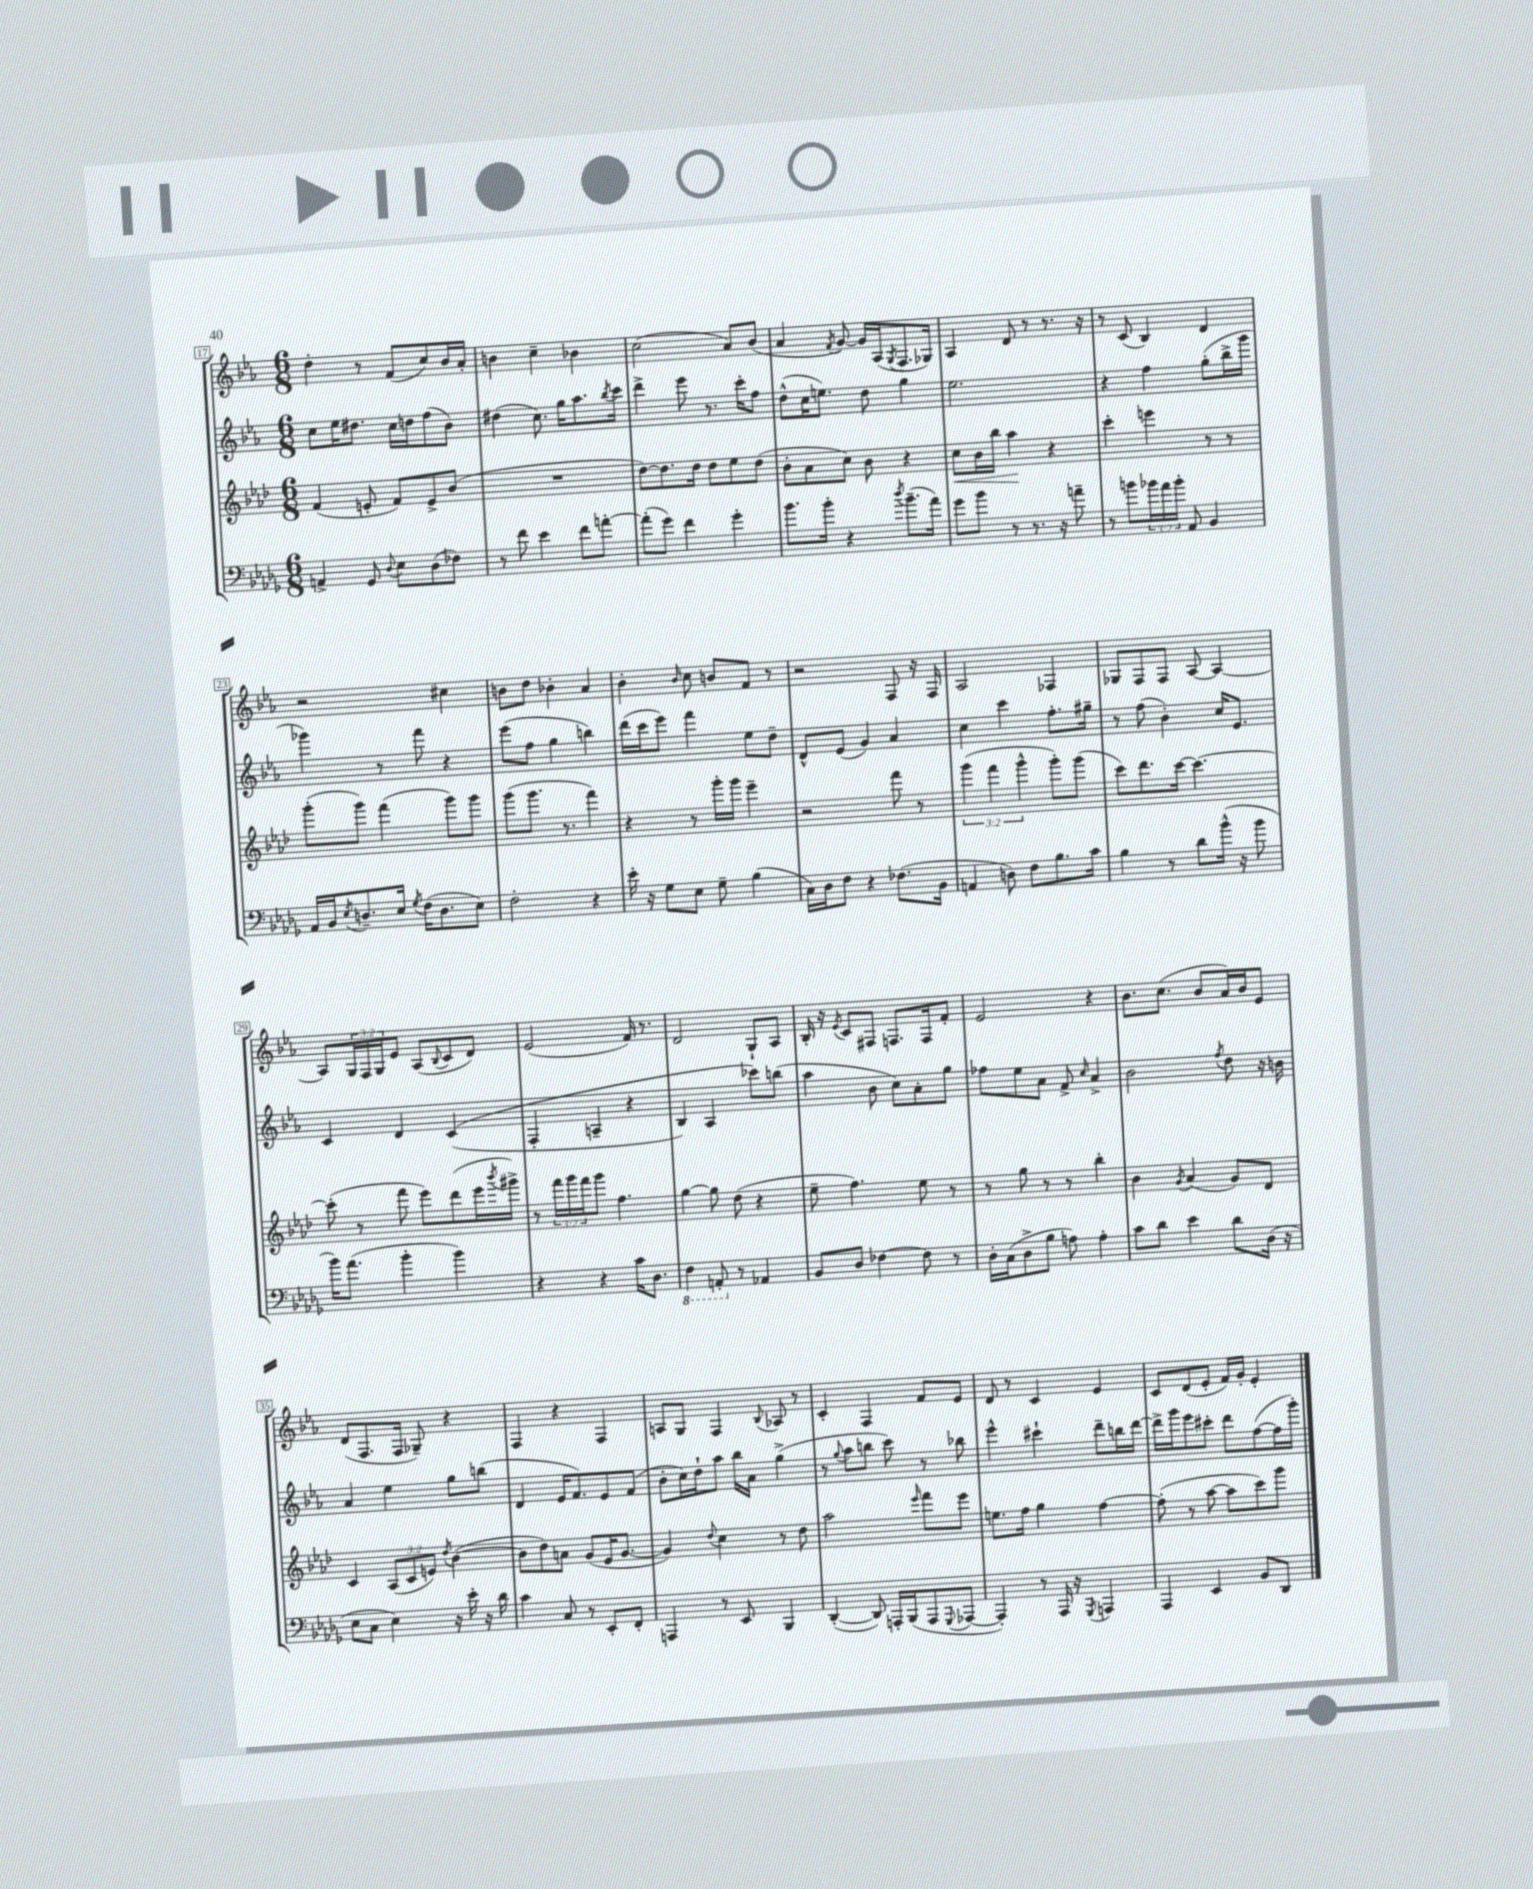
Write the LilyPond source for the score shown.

<<
\new StaffGroup <<
\new Staff = "s0" {
    \clef treble \key ees \major \numericTimeSignature \time 6/8 \override Staff.TupletNumber.text = #tuplet-number::calc-fraction-text
    d''4-. r8 f'8( c''8) bes'16 aes'16-. |
    b'4 c''4-- bes'4 |
    c''2( aes'8) bes'8( |
    aes'4 \acciaccatura { f'8 } g'8~) g'16 aes16( \acciaccatura { g8 } f8. ges16) |
    aes4 d'8 r8 r8. r16 |
    r8 c'8( bes4) d'4 |
    r2 cis''4 |
    b'8 d''8 bes'4-. aes'4 |
    bes'4-. \grace { bes'16 } c''8 b'8 f'8 r8 |
    r2 f8 r16 f16 |
    aes2 fes4 |
    ges8 f8 f8 aes8~ aes4~ |
    aes8 \tuplet 3/2 { g16 f16 g16 } ees'8 aes8( \appoggiatura { bes8 } c'8 d'8) |
    ees'2( f'16) r8. |
    d'2 g8-! aes8 |
    bes16-. r16 \acciaccatura { ees'8 } c'8 fis8 f8. f16 f'8-. |
    ees'2 r4 |
    bes'8. c''8.( bes'8 aes'16) bes'16 ees'8 |
    d'8( f8. f16 ges8--) r4 |
    f4 r4 f4 |
    a8 g8 f4 \appoggiatura { bes8 } aes8 r8 |
    c'4-. f4 f'8 ees'8 |
    d'8 r8 c'4 ees'4 |
    c'8 d'8( ees'8-. f'16) g'16-. ees'4-. \bar "|." |
}
\new Staff = "s1" {
    \clef treble \key ees \major \numericTimeSignature \time 6/8
    c''8 ees''16 dis''8. c''16 d''16 f''8( bes'8) |
    dis''4( c''8.) g''16 aes''8. \acciaccatura { bes''8 } c'''16 |
    d'''4-> ees'''8 r8. c'''16-. f''8 |
    d''8-^( c''16 e''8.) d''8 g''4 |
    ees''2. |
    r4 f''4 g''8-.( bes''16-> g'''16 |
    ges'''4) r8 f'''8 r4 |
    ees'''8( f''8 g''4 b''4) |
    d'''16( c'''16 ees'''8) f'''4 ees''8 d''8-- |
    d'8-^ ees'8( g'4) aes'4 |
    c''4 c'''4 f''8.-. gis''16-- |
    r8 f''8( bes'4-.) c''16 ees'8. |
    c'4 d'4 c'4(\( |
    f4-. a4-- r4 |
    bes4) aes4 ces'''8\) b''8( |
    aes''4 bes'8 c''8) aes'8-. g''8 |
    fes''8 ees''8 aes'8 f'8-> \grace { c''16 } aes'4-> |
    bes'2 \acciaccatura { f''8 } d''8 r16 b'16 |
    aes'4 ees''4 g''8 b''8( |
    d'4 ees'16 f'8.) ees'8 f'8( |
    bes'8-. c''16) d''16-! aes''8 bes''16 aes'16 g''4->( |
    r8 \appoggiatura { g''8 } aes''8 b''8 c'''8) r8 bes''8 |
    ees'''4-^ cis'''4-! d'''8-- b''16 d'''16~ |
    d'''16-> g'''16 ees'''8 cis'''8-. d'''8 f''8~( f''16 g'''16-.) \bar "|." |
}
\new Staff = "s2" {
    \clef treble \key aes \major \numericTimeSignature \time 6/8 \override Staff.TupletNumber.text = #tuplet-number::calc-fraction-text
    f'4( e'8-. f'8) e'8-> bes'8( |
    R2. |
    des''8~) des''8. des''16 des''8 ees''8 des''8( |
    bes'8-. aes'8 c''8) bes'8 r4 |
    c''8\< bes'16 bes''16 aes''4\! r4 |
    c'''4-. e'''4 r8 r8 |
    g'''8-.( g'''8) f'''4( g'''8) g'''8 |
    g'''8( g'''8. r8. f'''4) |
    r4 r8 g'''16-. g'''16 ees'''4-- |
    r2 f'''8 r8 |
    \tuplet 3/2 { g'''4( f'''4 g'''4-^ } g'''8-.) g'''8( |
    c'''8) des'''8. c'''16~ c'''4.~ |
    c'''8-.( r8 f'''8 ees'''8) des'''8( ees'''16 \acciaccatura { bes'''8 } gis'''16->) |
    r8 \tuplet 3/2 { f'''16 g'''16 f'''16 } g'''8 f''4. |
    g''4~ g''8 des''8( r4 |
    ees''8-- f''4.) ees''8 r8 |
    r8 g''8 r8 r8 bes''4-. |
    bes'4 \acciaccatura { g'8 } aes'4( g'8) des'8 |
    c'4 \tuplet 3/2 { aes8( c'8 e'8) } \acciaccatura { des''8 } bes'4~( |
    bes'8 des''8) a'8 g'8( ees'16 g'8.~ |
    g'4) \appoggiatura { des''8 } c''4 r8 des''8 |
    aes''2 \grace { ees'''16 } f'''8 ees'''8 |
    e''8. f''16 g''4 f''4~ |
    f''8-.( r8 aes''8~ aes''8 c'''8) g'''8 \bar "|." |
}
\new Staff = "s3" {
    \clef bass \key des \major \numericTimeSignature \time 6/8 \override Staff.TupletNumber.text = #tuplet-number::calc-fraction-text
    a,4-> ges,8 \appoggiatura { des8 } ees8 des8( fes8) |
    r8 f'8 ees'4 f'8 a'8~-. |
    a'8-.( ges'8) f'4 ges'4-. |
    bes'8. bes'16-. r4 \acciaccatura { des''8 } bes'8.--( aes'16) |
    ges'8 bes'8 r8 r8. r16 a'8-- |
    r8 b'8 \tuplet 3/2 { bes'16 aes'16 bes'16-. } aes,8 bes,4 |
    aes,16 bes,16 \acciaccatura { ees8 } d8.-- ees16 \acciaccatura { ges8 } f16( d8. ees8) |
    f2-. r4 |
    ees'16-. r16 ges8 ees8 ges8-- bes4( |
    c16) des16 f8 r4 fes8.( bes,16 |
    a,4 d8) f8 bes8. c'16 |
    bes4 r8 des'8 bes'16-^( r16 bes'8 |
    bes'16) aes'8.( bes'4-. bes'4) |
    r4 r4 c'16 des8. |
    \ottava #-1 f,4 a,,8-. \ottava #0 r8 aes,!4 |
    bes,8 des8 fes4~ fes8 r8 |
    des16-. c16( des8-> bes8 a8) a4-. |
    c'8 des'8 ees'4 des'8 des16( r16 |
    ees8 c8 ees4) r16 ees'16-. r16 des'16 |
    c'4 c8 r8 ees,8-. f,8-. |
    a,,4 r8 ees,8 bes,,4 |
    des,4~-.( des,8) a,,16-. bes,,16( a,,8 \appoggiatura { ges,,8 } aes,,8~ |
    aes,,4-.) r8 aes,,16 r16 \acciaccatura { ges,,8 } a,,4 |
    aes,,4 ees,4 bes,8 des,8 \bar "|." |
}
>>
>>
\layout { \context { \Score currentBarNumber = #17 \override BarNumber.stencil = #(make-stencil-boxer 0.1 0.3 ly:text-interface::print) } }
